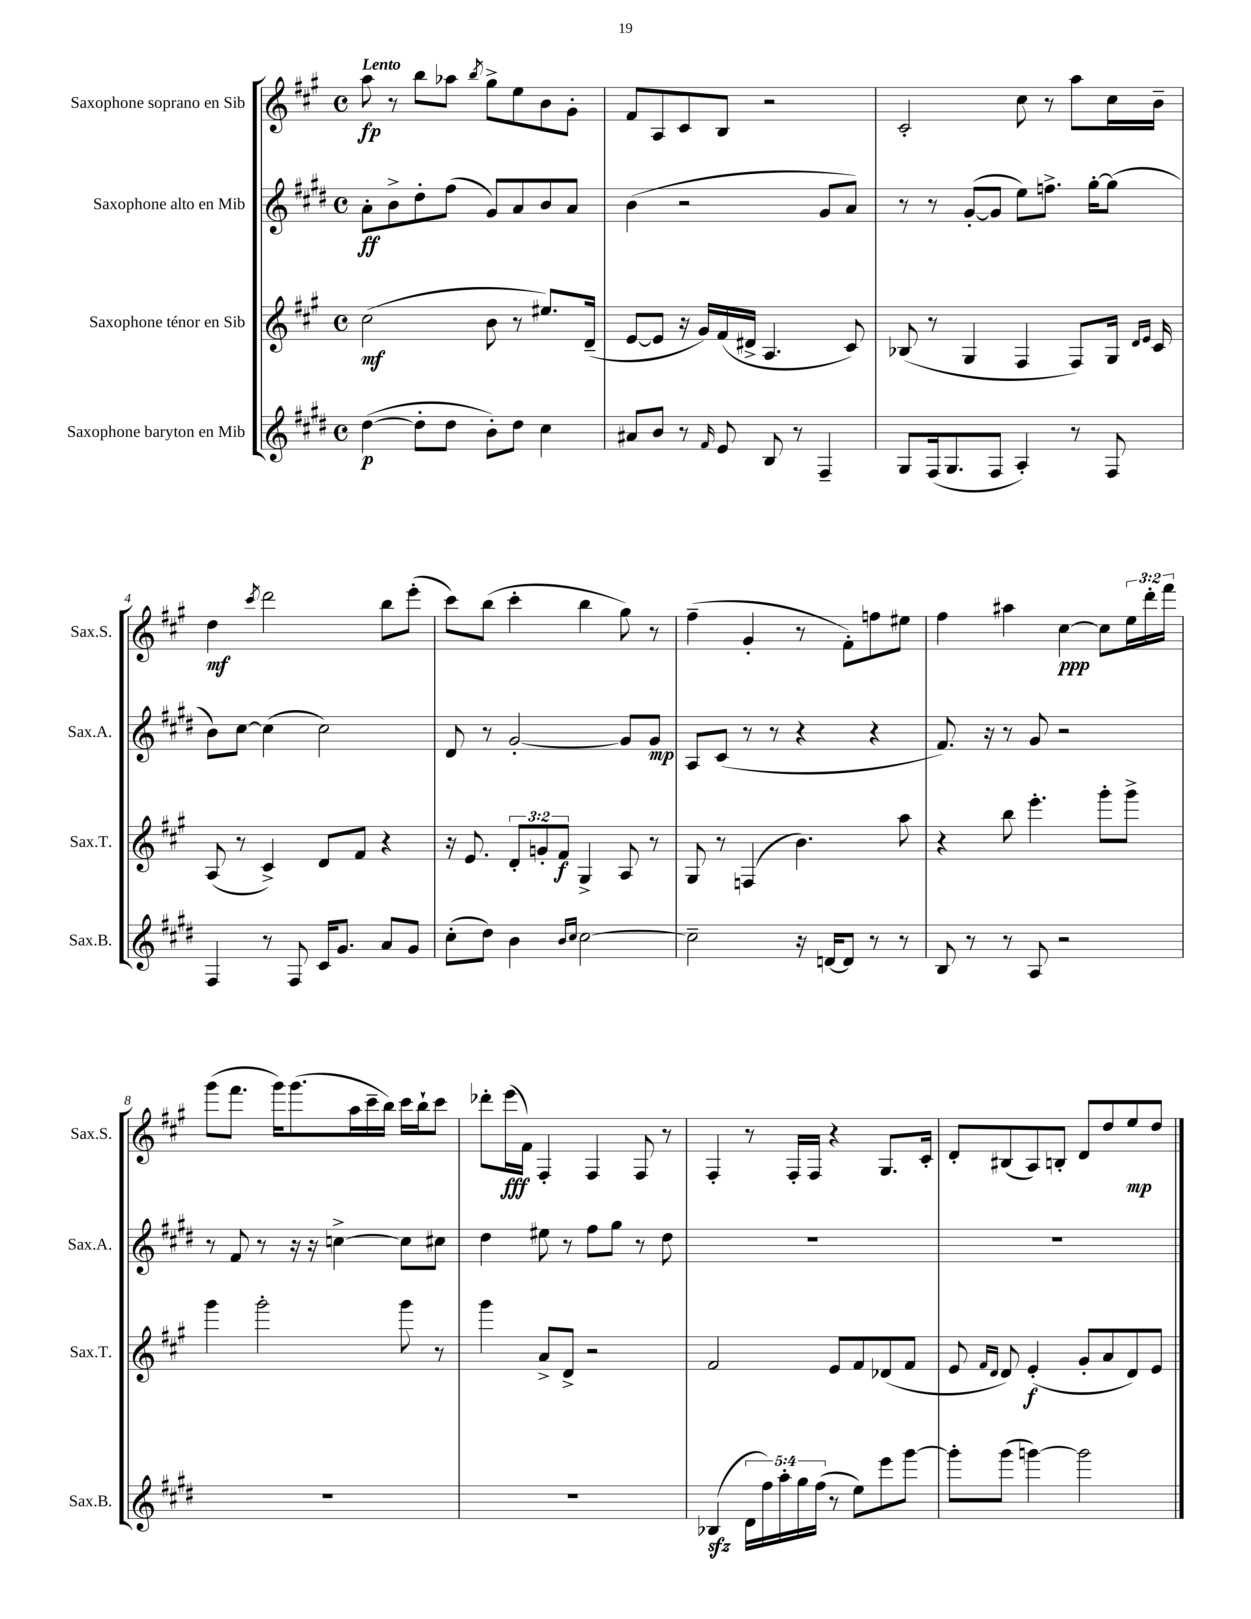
<<
\new StaffGroup <<
\new Staff = "s0" \with { instrumentName = "Saxophone soprano en Sib" shortInstrumentName = "Sax.S." } {
    \clef treble \key a \major \defaultTimeSignature \time 4/4 \override Staff.TupletNumber.text = #tuplet-number::calc-fraction-text \tempo "Lento"
    a''8\fp r8 b''8 aes''8 \acciaccatura { b''8 } gis''8-> e''8 b'8 gis'8-. |
    fis'8 a8 cis'8 b8 r2 |
    cis'2-. cis''8 r8 a''8 cis''16 b'16-- |
    d''4\mf \acciaccatura { cis'''8 } d'''2 b''8 e'''8-.( |
    cis'''8) b''8( cis'''4-. b''4 gis''8) r8 |
    fis''4--( gis'4-. r8 fis'8-.) f''8 eis''8 |
    fis''4 ais''4 cis''4~\ppp cis''8 \tuplet 3/2 { e''16 d'''16-. fis'''16 } |
    gis'''8( fis'''8. gis'''16) gis'''8.( a''16 cis'''16-- b''16) cis'''16 b''16-! cis'''8 |
    des'''8-. e'''16\fff( fis'16) fis4-. fis4 fis8 r8 |
    fis4-. r8 fis16-. fis16 r4 gis8. cis'16-. |
    d'8-. bis8( a8) b8-. d'8 d''8 e''8\mp d''8 \bar "|." |
}
\new Staff = "s1" \with { instrumentName = "Saxophone alto en Mib" shortInstrumentName = "Sax.A." } {
    \clef treble \key e \major \defaultTimeSignature \time 4/4
    a'8-.\ff b'8-> dis''8-. fis''8( gis'8) a'8 b'8 a'8 |
    b'4( r2 gis'8 a'8) |
    r8 r8 gis'8~-.( gis'8 e''8) f''8.-> gis''16~-. gis''8( |
    b'8) cis''8~ cis''4( cis''2) |
    dis'8 r8 gis'2~-. gis'8 gis'8\mp |
    a8 cis'8( r8 r8 r4 r4 |
    fis'8.) r16 r8 gis'8 r2 |
    r8 fis'8 r8 r16 r16 c''4~-> c''8 cis''8 |
    dis''4 eis''8 r8 fis''8 gis''8 r8 dis''8 |
    R1 |
    R1 \bar "|." |
}
\new Staff = "s2" \with { instrumentName = "Saxophone ténor en Sib" shortInstrumentName = "Sax.T." } {
    \clef treble \key a \major \defaultTimeSignature \time 4/4 \override Staff.TupletNumber.text = #tuplet-number::calc-fraction-text
    cis''2\mf( b'8 r8 eis''8.) d'16--( |
    e'8~ e'8 r16 gis'16) fis'16( dis'16-> a4. cis'8) |
    bes8( r8 gis4 fis4 fis8) gis16 \grace { d'16 e'16 } cis'16 |
    a8( r8 cis'4->) d'8 fis'8 r4 |
    r16 e'8. \tuplet 3/2 { d'8-. g'8-. fis'8\f } gis4-> a8 r8 |
    gis8 r8 f4( b'4.) a''8 |
    r4 b''8 e'''4.-. gis'''8-. gis'''8-> |
    gis'''4 gis'''2-. gis'''8 r8 |
    gis'''4 a'8-> d'8-> r2 |
    fis'2 e'8 fis'8 des'8( fis'8 |
    e'8 \grace { fis'16 d'16 } d'8) e'4-.\f( gis'8-. a'8 d'8) e'8 \bar "|." |
}
\new Staff = "s3" \with { instrumentName = "Saxophone baryton en Mib" shortInstrumentName = "Sax.B." } {
    \clef treble \key e \major \defaultTimeSignature \time 4/4 \override Staff.TupletNumber.text = #tuplet-number::calc-fraction-text
    dis''4~\p( dis''8-. dis''8 b'8-.) dis''8 cis''4 |
    ais'8 b'8 r8 \grace { fis'16 } e'8 b8 r8 fis4-- |
    gis8 fis16( gis8. fis8 a4-.) r8 fis8 |
    fis4 r8 fis8 cis'16 gis'8. a'8 gis'8 |
    cis''8-.( dis''8) b'4 \grace { b'16 cis''16 } cis''2~ |
    cis''2-- r16 d'16~ d'8 r8 r8 |
    b8 r8 r8 a8 r2 |
    R1 |
    R1 |
    bes4\sfz( \tuplet 5/4 { dis'16 fis''16) a''16-. gis''16 fis''16( } r8 e''8) e'''8 gis'''8~ |
    gis'''8-. gis'''8( g'''4~) g'''2 \bar "|." |
}
>>
>>
